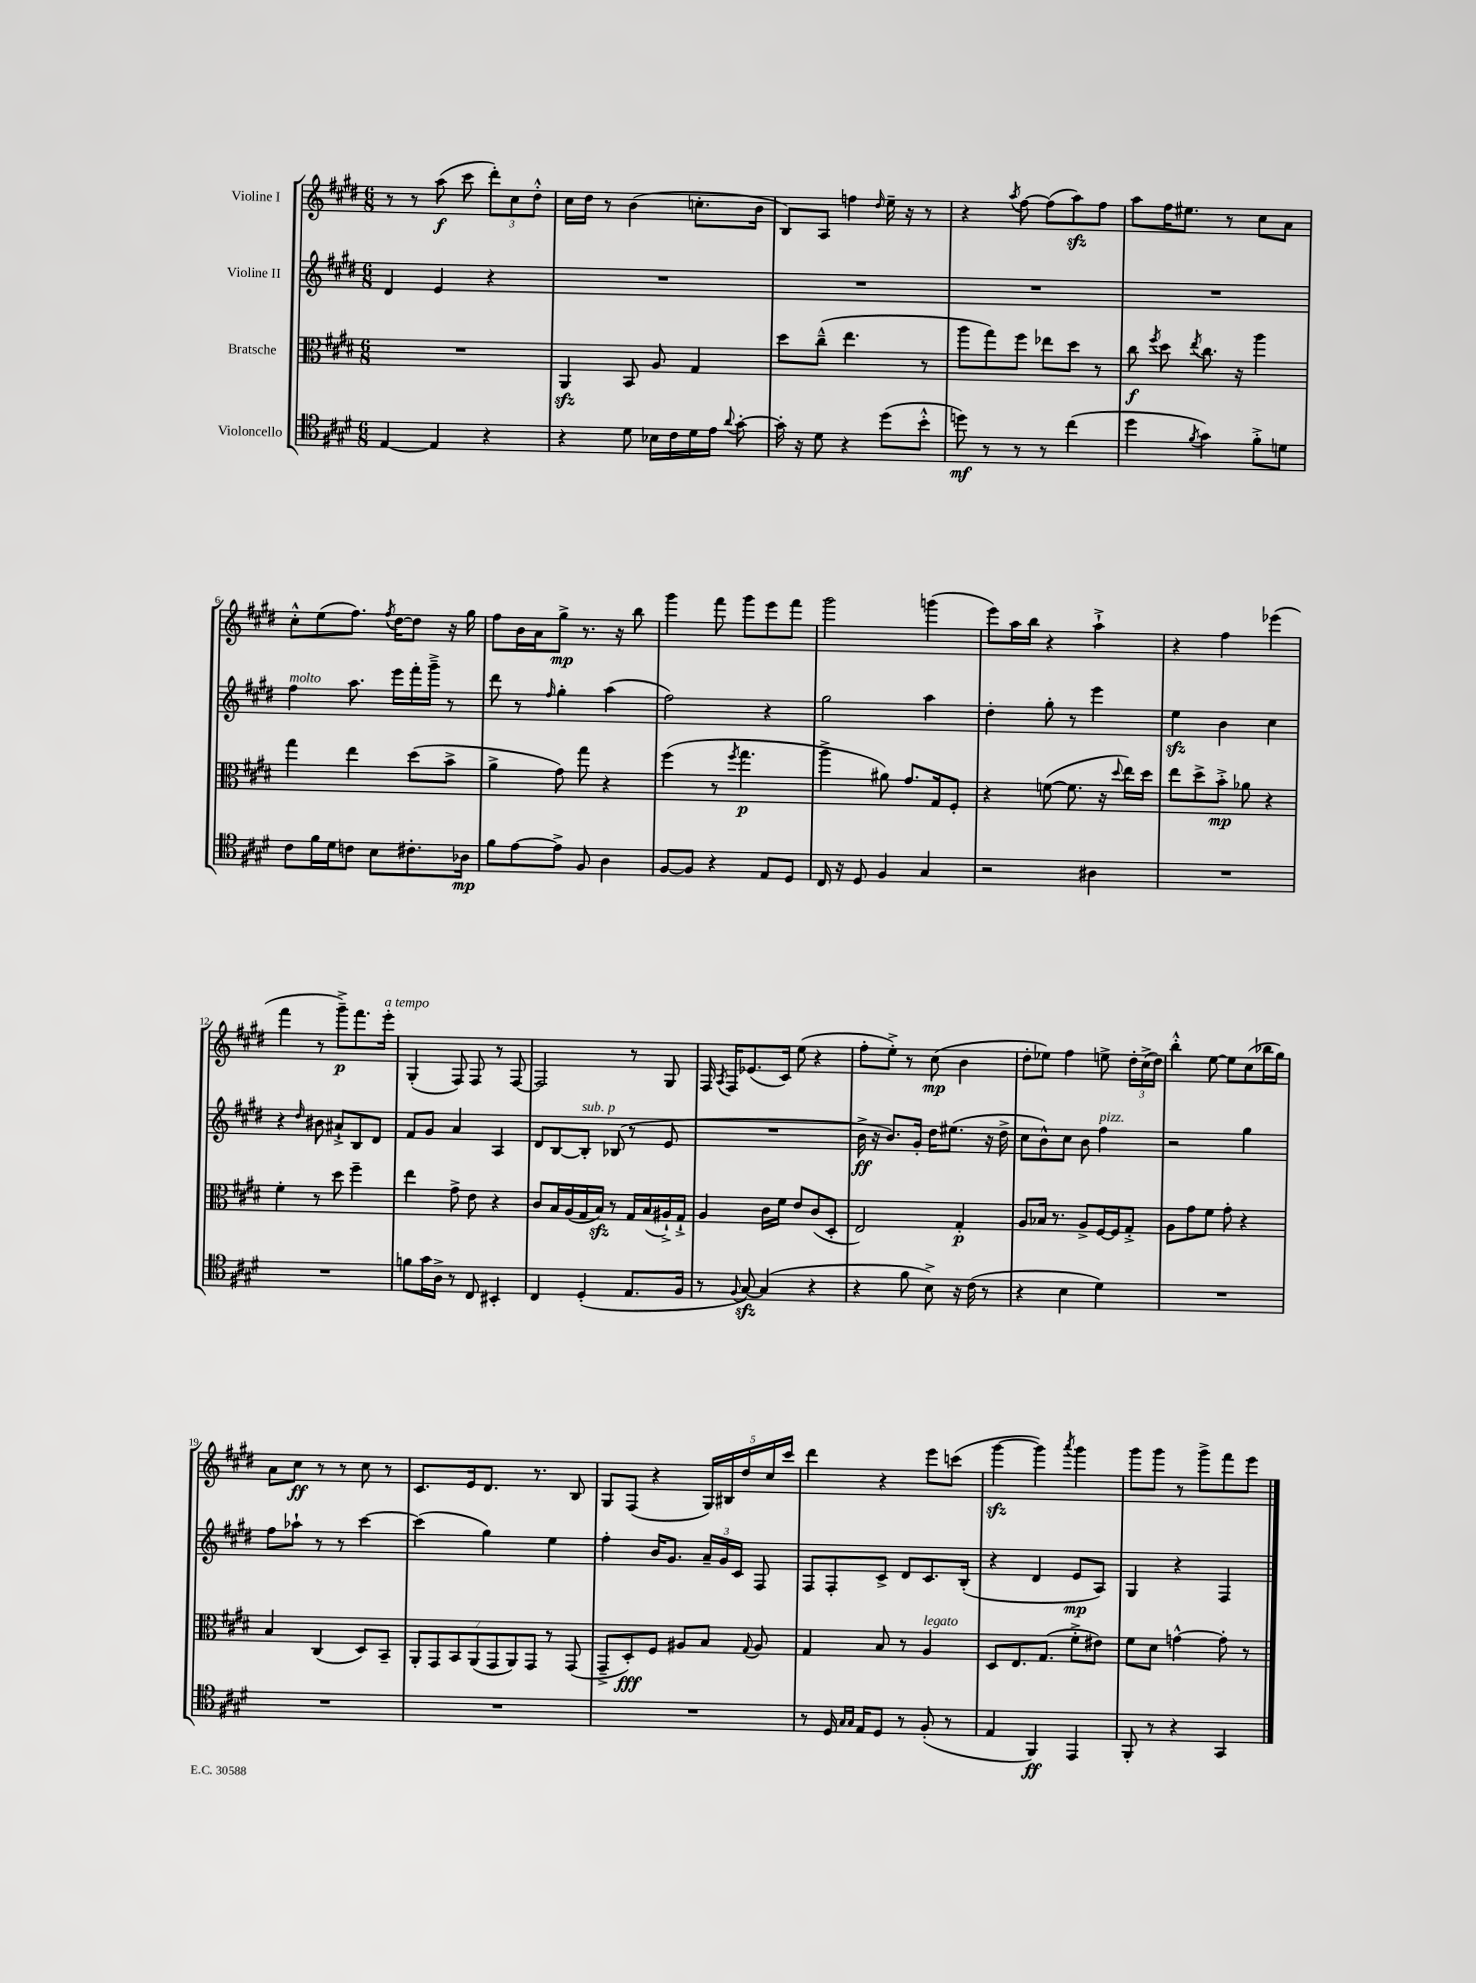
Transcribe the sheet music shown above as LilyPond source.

<<
\new StaffGroup <<
\new Staff = "s0" \with { instrumentName = "Violine I" } {
    \clef treble \key e \major \numericTimeSignature \time 6/8
    \autoBeamOff r8 r8 a''8\f( cis'''8 \tuplet 3/2 { dis'''8[-.) cis''8 dis''8]-.-^ } |
    cis''16[ dis''16] r8 b'4( c''8.[-. b'16] |
    b8[) a8] f''4 \grace { dis''16 } e''16-- r16 r8 |
    r4 \acciaccatura { a''8 } fis''8~ fis''8[( a''8\sfz) fis''8] |
    a''8[ fis''16 eis''8.] r8 cis''8[ a'8] |
    cis''8[-.-^ e''8( fis''8.]) \acciaccatura { fis''8 } dis''16[~ dis''8] r16 gis''16 |
    fis''8[ b'16 a'16 gis''8]->\mp r8. r16 b''8 |
    gis'''4 fis'''8 gis'''8[ e'''8 fis'''8] |
    gis'''2 g'''4( |
    e'''8[) a''16 b''16] r4 a''4-!-> |
    r4 fis''4 ees'''4( |
    fis'''4 r8 gis'''8[--->\p) fis'''8. e'''16]-.^\markup { \italic "a tempo" } |
    gis4-.( fis8) fis8 r8 fis8~ |
    fis2 r8 gis8 |
    fis16 \acciaccatura { a8 } fis16[ ees'8.( cis'16]) e''8( r4 |
    fis''8[-. e''8]-.->) r8 cis''8\mp( b'4 |
    dis''8[-. ees''8]) fis''4 e''8-> \tuplet 3/2 { dis''16[-. cis''16->( dis''16]) } |
    b''4-.-^ e''8~ e''8[ cis''8( bes''16 gis''16]) |
    a'8[ cis''8]\ff r8 r8 cis''8 r8 |
    cis'8.[ e'16 dis'8.] r8. b8 |
    gis8[ fis8]( r4 \tuplet 5/4 { gis16[) bis16 dis''16 cis''16 cis'''16] } |
    dis'''4 r4 e'''8[ c'''8]( |
    gis'''4~\sfz gis'''4) \acciaccatura { a'''8 } gis'''4 |
    gis'''8[ gis'''8] r8 gis'''8[-> fis'''8 e'''8] \bar "|." |
}
\new Staff = "s1" \with { instrumentName = "Violine II" } {
    \clef treble \key e \major \numericTimeSignature \time 6/8
    \autoBeamOff dis'4 e'4 r4 |
    R2. |
    R2. |
    R2. |
    R2. |
    fis''4^\markup { \italic "molto" } a''8. e'''16[ fis'''16-. gis'''16]---> r8 |
    dis'''8 r8 \grace { fis''16 } gis''4-. a''4( |
    fis''2) r4 |
    gis''2 a''4 |
    dis''4-. gis''8-. r8 e'''4 |
    e''4\sfz b'4 cis''4 |
    r4 \grace { dis''16 } bis'8 ais'8[-!-> b8 dis'8] |
    fis'8[ gis'8] a'4 a4 |
    dis'8[ b8~ b8]-.^\markup { \italic "sub. p" } bes8( r8 e'8 |
    R2. |
    b'16->\ff r16 b'8.[) gis'16]-. dis''16[ eis''8.]( r16 dis''16-> |
    cis''8[ b'8-^) cis''8] b'8 fis''4^\markup { \italic "pizz." } |
    r2 gis''4 |
    fis''8[ aes''8]-! r8 r8 cis'''4~ |
    cis'''4( gis''4) e''4 |
    fis''4-. b'16[ gis'8.] \tuplet 3/2 { a'16[-- gis'16 cis'16] } fis8 |
    fis8[ fis8-. cis'8]-> dis'8[ cis'8. b16]-.( |
    r4 dis'4 e'8[\mp a8]) |
    gis4 r4 fis4 \bar "|." |
}
\new Staff = "s2" \with { instrumentName = "Bratsche" } {
    \clef alto \key e \major \numericTimeSignature \time 6/8
    \autoBeamOff R2. |
    a,4\sfz b,8 a8 gis4 |
    dis''8[ cis''8]---^( e''4. r8 |
    a''8[ gis''8) fis''8] ees''8[ dis''8] r8 |
    cis''8\f \acciaccatura { fis''8 } dis''8 \acciaccatura { e''8 } cis''8. r16 a''4 |
    gis''4 e''4 dis''8[( b'8]-> |
    a'4-> gis'8) gis''8 r4 |
    fis''4( r8 \acciaccatura { fis''8 } gis''4.\p |
    a''4-> ais'8) gis'8.[ gis16 fis8]-. |
    r4 f'8~( f'8. r16 \appoggiatura { dis''8 } e''16[) dis''16] |
    e''8[ dis''8-> b'8]-.->\mp aes'8 r4 |
    fis'4-. r8 dis''8 fis''4-- |
    e''4 gis'8-> e'8 r4 |
    cis'8[ b16 a16( gis16 b16]\sfz) r8 gis16[ b16( ais16-!->) gis16]-!-> |
    a4 cis'16[ fis'16] e'8[ cis'8( dis8]-. |
    e2) gis4-.\p |
    a8[ bes16] r8. a8[-> fis16~ fis16 gis8]-.-> |
    a8[ gis'8 fis'8] gis'8-. r4 |
    b4 cis4( dis8[) b,8]-- |
    \tuplet 7/4 { a,8[-. gis,8 b,8 a,8( gis,8 a,8) gis,8] } r8 gis,8( |
    gis,8[---> dis8-.\fff) fis8] ais8[ b8] \appoggiatura { gis8 } ais8 |
    gis4 b8 r8 a4^\markup { \italic "legato" } |
    dis8[ e8. gis8.]( fis'8[-.-> eis'8]) |
    fis'8[ dis'8] g'4~-^ g'8-. r8 \bar "|." |
}
\new Staff = "s3" \with { instrumentName = "Violoncello" } {
    \clef tenor \key e \major \numericTimeSignature \time 6/8
    \autoBeamOff e4~ e4 r4 |
    r4 dis'8 bes16[ cis'16 dis'16 e'16] \appoggiatura { a'8 } gis'8~-. |
    gis'16-. r16 dis'8 r4 dis''8[( b'8]-.-^ |
    d''8\mf) r8 r8 r8 cis''4( |
    dis''4 \acciaccatura { fis'8 } gis'4) fis'8[-.-> d'8] |
    cis'8[ fis'16 dis'16 c'8] b8[ cis'8.-. aes16]\mp |
    fis'8[ e'8~ e'8]-> fis8 a4 |
    fis8[~ fis8] r4 e8[ dis8] |
    cis16 r16 dis8 fis4 gis4 |
    r2 ais4 |
    R2. |
    R2. |
    f'8[ gis'16 a16]-> r8 cis8 bis,4-. |
    cis4 dis4-.( e8.[ fis16] |
    r8 \appoggiatura { fis8 } gis8~\sfz) gis4( r4 |
    r4 fis'8 b8->) r16 cis'16( r8 |
    r4 b4 dis'4) |
    R2. |
    R2. |
    R2. |
    R2. |
    r8 dis16 \grace { gis16[ gis16] } e16[ dis8] r8 fis8-.( r8 |
    e4 fis,4\ff) e,4 |
    fis,8-. r8 r4 gis,4 \bar "|." |
}
>>
>>
